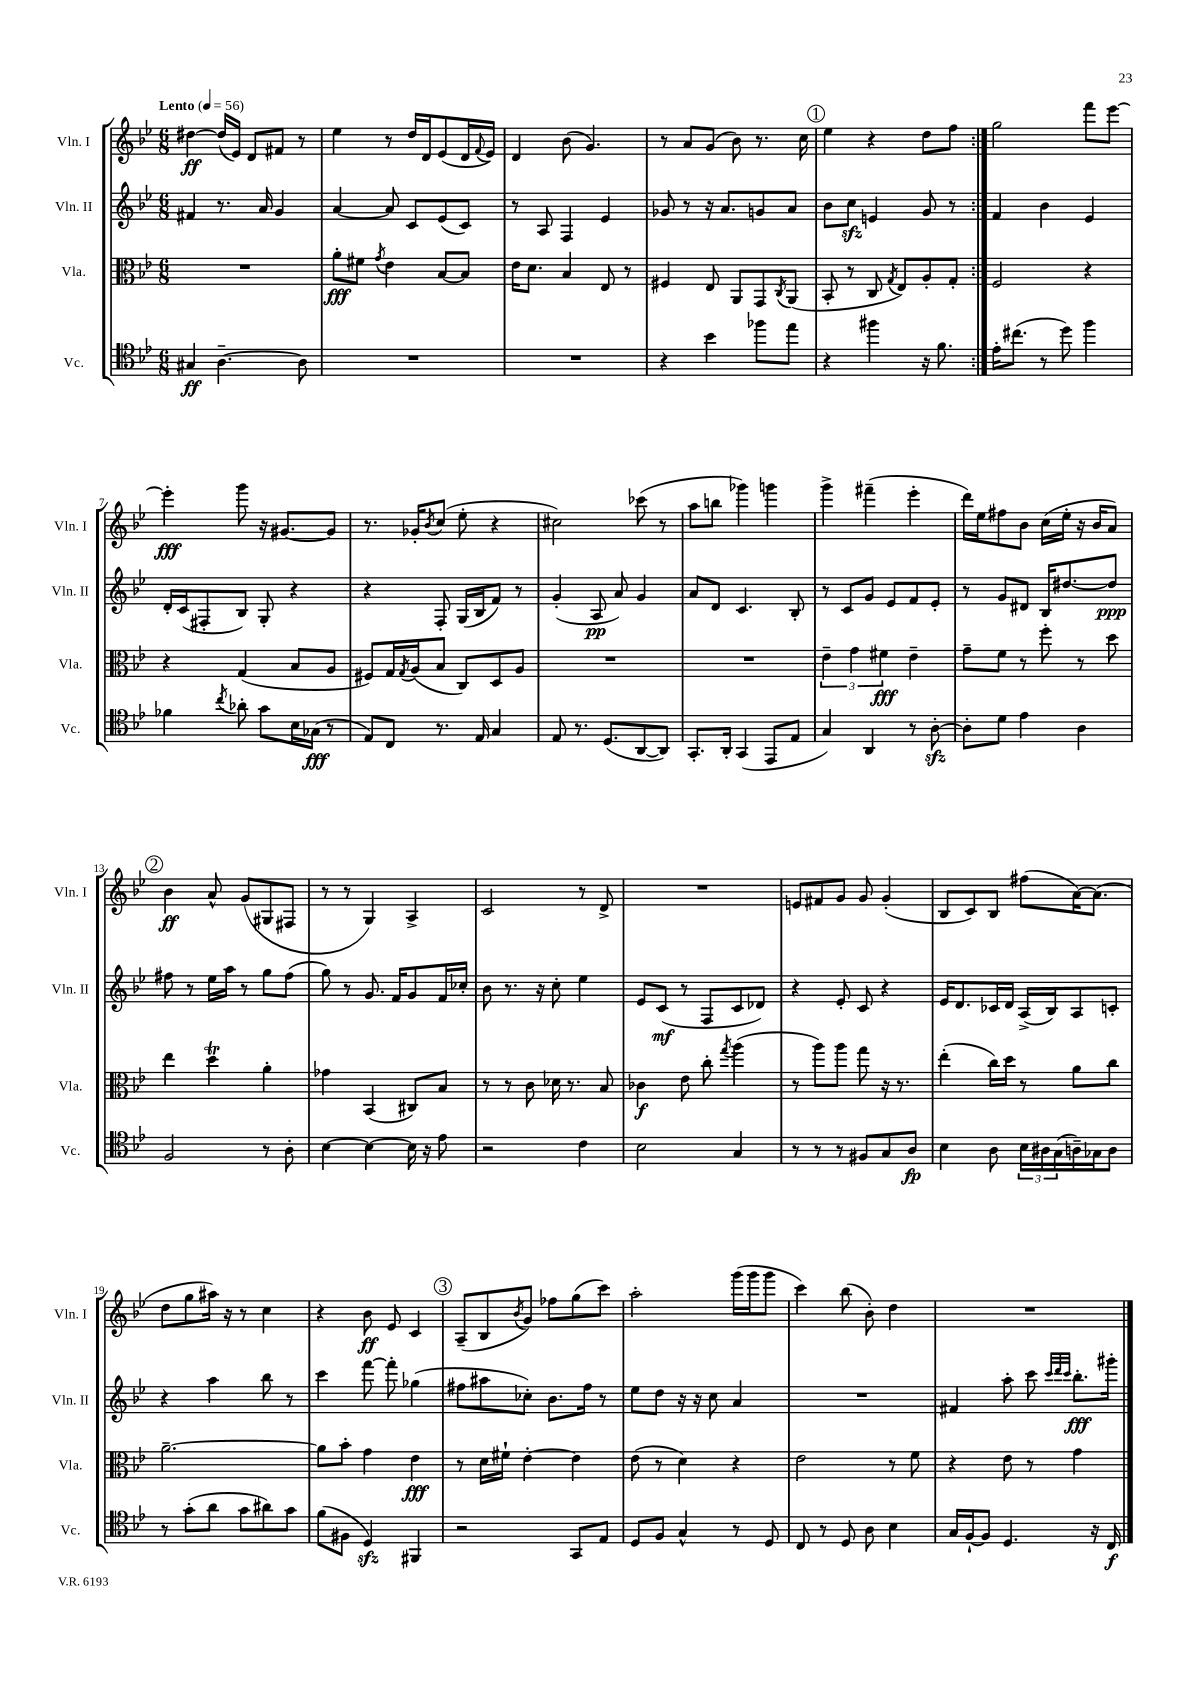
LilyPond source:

<<
\new StaffGroup <<
\new Staff = "s0" \with { instrumentName = "Vln. I" shortInstrumentName = "Vln. I" } {
    \clef treble \key bes \major \numericTimeSignature \time 6/8 \tempo "Lento" 4 = 56
    \repeat volta 2 { dis''4~\ff dis''16( ees'16) d'8 fis'8 r8 |
    ees''4 r8 d''16 d'16 ees'8( d'16 \appoggiatura { f'8 } ees'16) |
    d'4 bes'8( g'4.) |
    r8 a'8 g'8( bes'8) r8. c''16 |
    \mark \markup { \circle "1" } ees''4 r4 d''8 f''8 | }
    g''2 f'''8 ees'''8~ |
    ees'''4-.\fff g'''8 r16 gis'8.~ gis'8 |
    r8. ges'16-. \acciaccatura { bes'8 } c''8( ees''8-. r4 |
    cis''2) ces'''8( r8 |
    a''8 b''8 ges'''4) g'''4 |
    g'''4-> fis'''4--( ees'''4-. |
    d'''16) ees''16 fis''8 bes'8 c''16( ees''16-. r16 bes'16 a'8) |
    \mark \markup { \circle "2" } bes'4\ff a'8-^ g'8( gis8 fis8 |
    r8 r8 g4) a4-> |
    c'2 r8 d'8-> |
    R2. |
    e'8 fis'8 g'8 g'8 g'4-.( |
    bes8 c'8) bes8 fis''8( a'16~) a'8.( |
    d''8 g''8 ais''16) r16 r8 c''4 |
    r4 bes'8\ff ees'8 c'4 |
    \mark \markup { \circle "3" } a8--( bes8 \acciaccatura { bes'8 } g'8) fes''8 g''8( c'''8) |
    a''2-. g'''16( g'''16 g'''8 |
    c'''4) bes''8( bes'8-.) d''4 |
    R2. \bar "|." |
}
\new Staff = "s1" \with { instrumentName = "Vln. II" shortInstrumentName = "Vln. II" } {
    \clef treble \key bes \major \numericTimeSignature \time 6/8
    \repeat volta 2 { fis'4 r8. a'16 g'4 |
    a'4~ a'8 c'8 ees'8( c'8) |
    r8 a8 f4 ees'4 |
    ges'8 r8 r16 a'8. g'8 a'8 |
    \mark \markup { \circle "1" } bes'8 c''8\sfz e'4 g'8 r8 | }
    f'4 bes'4 ees'4 |
    d'16-. c'16( fis8-. bes8) g8-. r4 |
    r4 f8-. g16( bes16 f'8) r8 |
    g'4-.( a8\pp a'8) g'4 |
    a'8 d'8 c'4. bes8-. |
    r8 c'8 g'8 ees'8 f'8 ees'8-. |
    r8 g'8 dis'8 bes16 dis''8.~ dis''8\ppp |
    \mark \markup { \circle "2" } fis''8 r8 ees''16 a''16 r8 g''8 fis''8( |
    g''8) r8 g'8. f'16 g'8 f'16 ces''16-. |
    bes'8 r8. r16 c''8-. ees''4 |
    ees'8 c'8\mf( r8 f8 c'8 des'8) |
    r4 ees'8-. c'8 r4 |
    ees'16 d'8. ces'16 d'16 a16->( bes16) a8 c'8-. |
    r4 a''4 bes''8 r8 |
    c'''4 f'''8~ f'''8-. ges''4( |
    \mark \markup { \circle "3" } fis''8 ais''8 ces''8-.) bes'8. fis''16 r8 |
    ees''8 d''8 r16 r16 c''8 a'4 |
    R2. |
    fis'4 a''8-. c'''8 \grace { c'''32 d'''32 c'''32 } bes''8.-.\fff gis'''16-. \bar "|." |
}
\new Staff = "s2" \with { instrumentName = "Vla." shortInstrumentName = "Vla." } {
    \clef alto \key bes \major \numericTimeSignature \time 6/8
    \repeat volta 2 { R2. |
    a'8-.\fff fis'8 \acciaccatura { g'8 } ees'4 bes8~ bes8 |
    ees'16 d'8. bes4 ees8 r8 |
    fis4 ees8 a,8 g,8 \acciaccatura { c8 } a,8( |
    \mark \markup { \circle "1" } bes,8-. r8 c8 \acciaccatura { g8 } ees8) a8-. g8-. | }
    f2 r4 |
    r4 g4( bes8 a8 |
    fis8) g16 \acciaccatura { g8 } a16( bes8 c8) d8 a8 |
    R2. |
    R2. |
    \tuplet 3/2 { ees'4-- g'4 fis'4\fff } ees'4-- |
    g'8-- f'8 r8 f''8-. r8 d''8 |
    \mark \markup { \circle "2" } ees''4 d''4\trill a'4-. |
    ges'4 bes,4( cis8) bes8 |
    r8 r8 c'8 des'16 r8. bes8 |
    ces'4\f ees'8 c''8-. \acciaccatura { g''8 } a''4( |
    r8 a''8) a''8 g''8 r16 r8. |
    ees''4-.( c''16) d''16 r8 a'8 c''8 |
    a'2.~-- |
    a'8 bes'8-. g'4 ees'4\fff |
    \mark \markup { \circle "3" } r8 d'16 fis'16-! ees'4~-. ees'4 |
    ees'8( r8 d'4) r4 |
    ees'2 r8 f'8 |
    r4 ees'8 r8 g'4 \bar "|." |
}
\new Staff = "s3" \with { instrumentName = "Vc." shortInstrumentName = "Vc." } {
    \clef tenor \key bes \major \numericTimeSignature \time 6/8
    \repeat volta 2 { gis4\ff a4.~-- a8 |
    R2. |
    R2. |
    r4 bes'4 fes''8 ees''8 |
    \mark \markup { \circle "1" } r4 fis''4 r16 f'8. | }
    ees'16-. cis''8.( r8 d''8) f''4 |
    fes'4 \acciaccatura { c''8 } aes'8-. g'8 bes16 ges16\fff( r8 |
    ees8) c8 r8. ees16 g4 |
    ees8 r8. d8.( a,8~ a,8) |
    g,8.-. a,16-. g,4( ees,8 ees8 |
    g4) a,4 r8 a8~-.\sfz |
    a8-. d'8 ees'4 a4 |
    \mark \markup { \circle "2" } f2 r8 a8-. |
    bes4~ bes4~ bes16 r16 ees'8 |
    r2 c'4 |
    bes2 g4 |
    r8 r8 r8 fis8 g8 a8\fp |
    bes4 a8 \tuplet 3/2 { bes16 ais16 g16( } a16--) ges16 a8 |
    r8 g'8-.( a'8 g'8 ais'8) g'8 |
    f'8( fis8 d4\sfz) fis,4 |
    \mark \markup { \circle "3" } r2 g,8 ees8 |
    d8 f8 g4-^ r8 d8 |
    c8 r8 d8 a8 bes4 |
    g16 f16~-! f8 d4. r16 c16\f \bar "|." |
}
>>
>>
